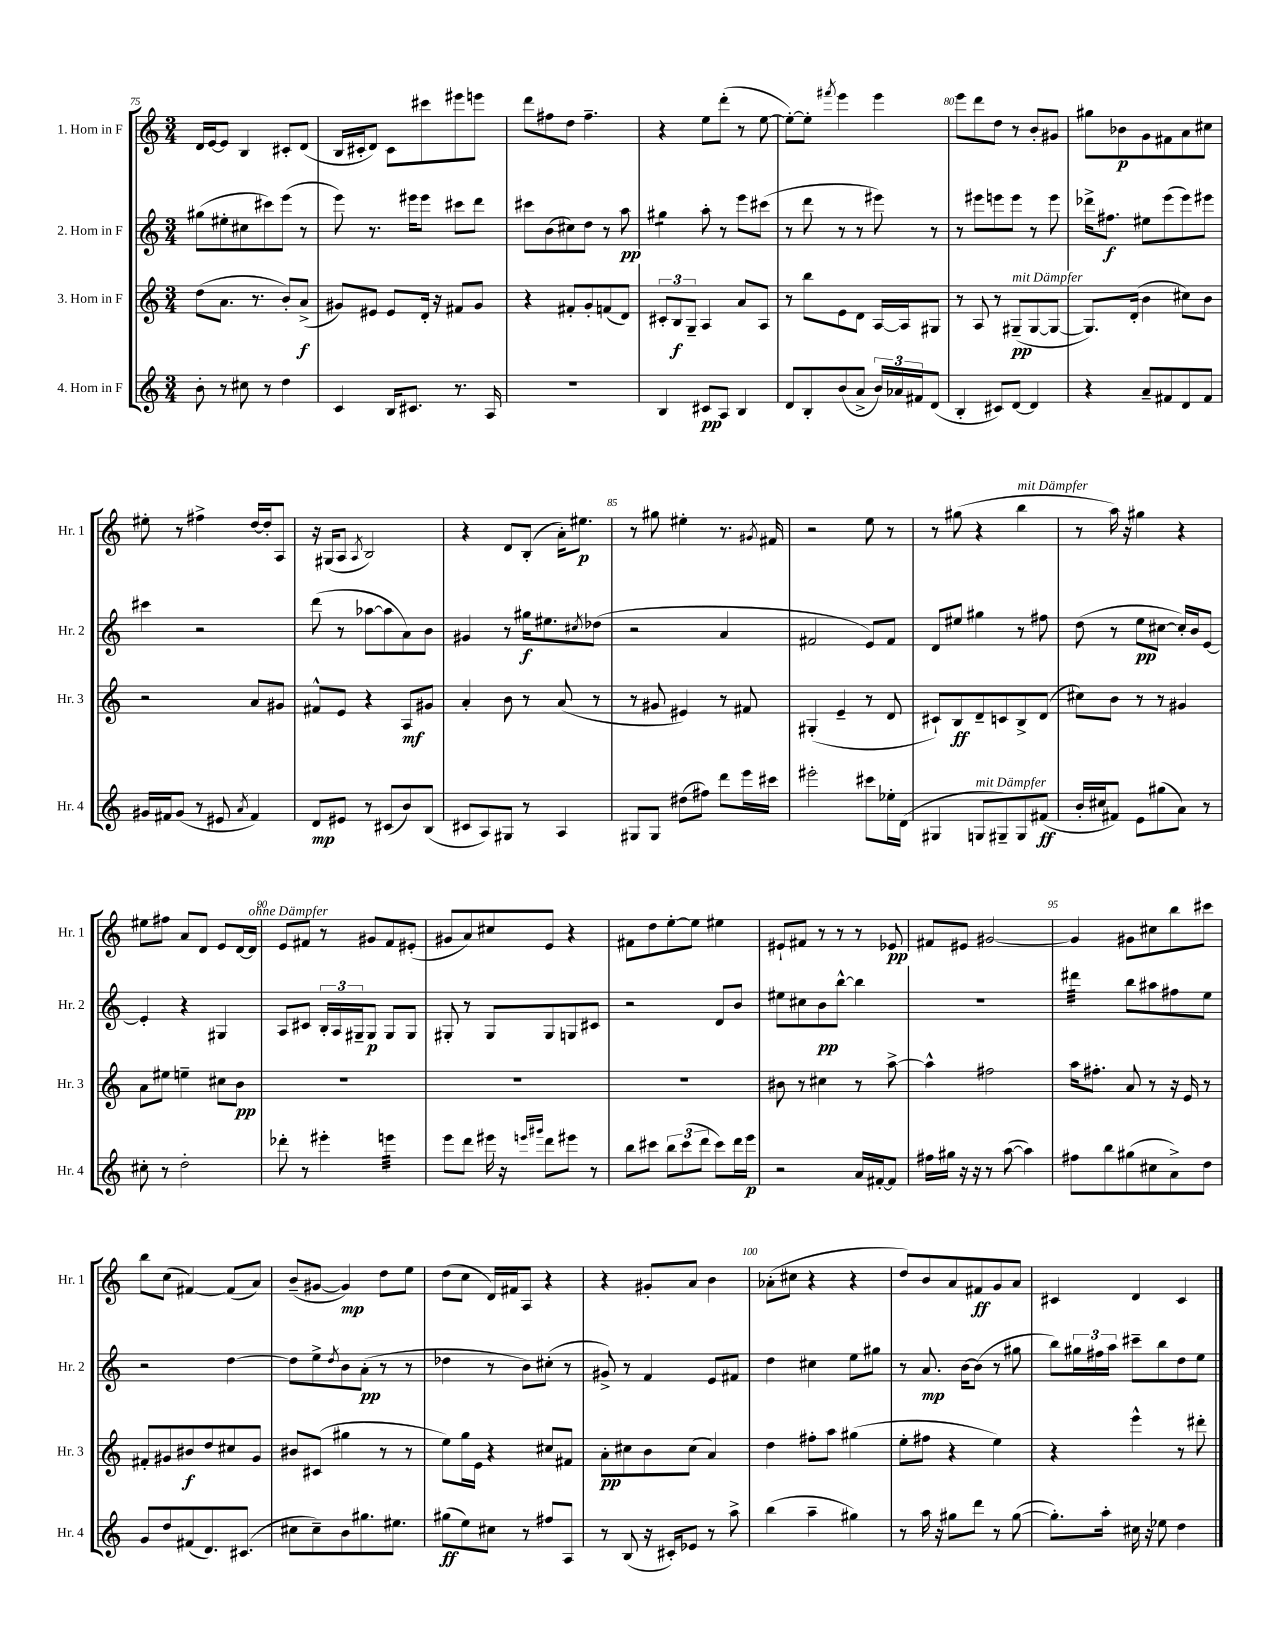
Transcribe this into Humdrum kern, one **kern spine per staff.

**kern	**kern	**kern	**kern
*staff4	*staff3	*staff2	*staff1
*clefG2	*clefG2	*clefG2	*clefG2
*k[]	*k[]	*k[]	*k[]
*M3/4	*M3/4	*M3/4	*M3/4
8b'	(8dd	(8gg#	16d
.	.	.	[16e
8r	8.a	8ee#'	8e]
8cc#	.	8cc#	4B
.	8.r	.	.
8r	.	8ccc#)	.
4dd	8b')	(8eee	8c#'
.	(8a^	8r	(8d
=	=	=	=
4c	8g#)	8eee)	16B
.	.	.	16c#'
.	8e#	8.r	8d)
16B	8e#	.	8c#
8.c#	.	16eee#	.
.	16d'	8eee#	8ccc#
.	16r	.	.
8.r	8f#	8ccc#	8eee#
.	8g#	8ddd	8eee
16A	.	.	.
=	=	=	=
2.r	4r	8ccc#	8ddd
.	.	(8b	8ff#
.	8f#'	8cc#)	8dd
.	8g'	8dd	4.ff#~
.	(8f	8r	.
.	8d)	8aa	.
=	=	=	=
4B	12c#'	4gg#	4r
.	12B	.	.
.	12G~	.	.
8c#	4A	8aa'	8ee
8A	.	8r	(8ddd'
4B	8a	8eee	8r
.	8A	(8ccc#	[8ee
=	=	=	=
8d	8r	8r	8ee'_)
8B'	8bb	8ddd	8ee']
.	.	.	8qfff#
(8b	8e	8r	4eee
8a^	8d	8r	.
24b)	[16A	8eee#)	4eee
24a-	.	.	.
.	16A]	.	.
24f#	.	.	.
(8d	8G#	8r	.
=	=	=	=
4B'	8r	8r	8eee
.	8A	8eee#	8ddd
8c#)	8r	8eee	8dd
[8d	(8G#~	8eee	8r
4d]	[8G#	8r	8b'
.	8G#_	8eee	8g#
=	=	=	=
4r	8.G#])	16ddd-^	8gg#
.	.	8.ff#	.
.	.	.	8b-
.	(16d'	.	.
8a~	4b	8ee#	8g
8f#	.	(8eee	8f#
8d	8cc#)	8eee)	8a
8f#	8b	8eee#	8cc#
=	=	=	=
16g#	2r	4ccc#	8ee#'
16f#	.	.	.
(8g#	.	.	8r
8r	.	2r	4ff#^
8e#	.	.	.
8qa	.	.	.
4f#)	8a	.	[16dd
.	.	.	16dd']
.	8g#	.	8A
=	=	=	=
8d	8f#^^	(8ddd	16r
.	.	.	(16G#
8e#	8e	8r	8A
.	.	.	8qA
8r	4r	[8aa-	2B)
(8c#	.	8aa-]	.
8b)	8A	8a)	.
(8B	8g#	8b	.
=	=	=	=
8c#	4a'	4g#	4r
8A)	.	.	.
8G#	8b	8r	8d
8r	8r	16gg#	(8B'
.	.	8.ee#	.
4A	(8a	.	16a')
.	.	.	8.ee#
.	.	8qcc#	.
.	8r	(8dd-	.
=	=	=	=
8G#	8r	2r	8r
8G#	8g#	.	8gg#
(8dd#	4e#)	.	4ee#'
8ff#)	.	.	.
8ddd	8r	4a	8.r
16eee	8f#	.	.
.	.	.	8qg#
16ccc#	.	.	16f#
=	=	=	=
2eee#'	(4G#'	2f#	2r
.	4e~	.	.
8ccc#	8r	8e)	8ee
16ee-'	8d	8f#	8r
(16d	.	.	.
=	=	=	=
4G#	8c#`)	8d	8r
.	8B	8ee#	(8gg#
8G	8d~	4gg#	4r
8G#~)	8c	.	.
8G#	8B^	8r	4bb
(8f#	(8d	8ff#	.
=	=	=	=
16b'	8cc#)	(8dd	8r
16cc#	.	.	.
8f#)	8b	8r	16aa)
.	.	.	16r
8e	8r	8ee	4gg#
(8gg#	8r	[8cc#	.
8a)	4g#	16cc#'])	4r
.	.	16b	.
8r	.	[8e	.
=	=	=	=
8cc#'	8a	4e']	8ee#
8r	8ee#	.	8ff#
2dd'	4ee~	4r	8a
.	.	.	8d
.	8cc#	4G#	8e
.	8b	.	[16d
.	.	.	16d]
=	=	=	=
8ddd-'	2.r	8A	8e
8r	.	8c#	8f#
4eee#'	.	24B'	8r
.	.	24A	.
.	.	24G#~	.
.	.	8G#	8g#
4eee	.	8G#	8f#
.	.	8G#	(8e#'
=	=	=	=
8eee	2.r	8G#'	8g#
8ddd	.	8r	8a)
16eee#	.	8G#	8cc#
16r	.	.	.
16qqeee	.	.	.
16qqggg#	.	.	.
8ddd	.	8G#	8e
8eee#	.	8G	4r
8r	.	8c#	.
=	=	=	=
8bb	2.r	2r	8f#
8ccc#	.	.	8dd
12bb	.	.	[8ee'
(12ccc#	.	.	.
.	.	.	8ee]
12ddd	.	.	.
8ccc#)	.	8d	4ee#
16ddd	.	8b	.
16eee	.	.	.
=	=	=	=
2r	8b#	8ee#	8e#`
.	8r	8cc#	8f#
.	4cc#	8b	8r
.	.	[8bb^^	8r
16a	8r	4bb]	8r
[16f#'	.	.	.
8f#]	[8aa^	.	8e-
=	=	=	=
16ff#	4aa^^]	2.r	8f#
16gg#	.	.	.
16r	.	.	8e#
16r	.	.	.
8r	2ff#	.	[2g#
([8aa	.	.	.
4aa])	.	.	.
=	=	=	=
8ff#	16aa	4ddd#	4g#]
.	8.ff#'	.	.
8bb	.	.	.
(8gg#	8a	8bb	8g#
8cc#	8r	8aa#	8cc#
8a^)	16r	8ff#	8bb
.	16e	.	.
8dd	8r	8ee	8ccc#
=	=	=	=
8g	8f#'	2r	8bb
8dd	8g#	.	(8cc
(8f#	8b#	.	[4f#)
8.d)	8dd	.	.
.	8cc#	[4dd	(8f#]
(8.c#	.	.	.
.	8g#	.	8a)
=	=	=	=
8cc#	8b#	8dd]	(8b~
8cc#~)	(8c#	8ee^	[8g#
.	.	8qdd	.
8b	4gg#	8b	4g#])
8.gg#	.	(8a'	.
.	8r	8r	8dd
8.ee#	.	.	.
.	8r	8r	8ee
=	=	=	=
(8gg#	8ee)	4dd-	(8dd
8ee)	16gg	.	8cc
.	16e	.	.
8cc#	4r	8r	16d)
.	.	.	16f#
8r	.	8b)	8A
8ff#	8cc#	(8cc#'	4r
8A	8f#	8r	.
=	=	=	=
8r	8a'	8g#^)	4r
(8B	8cc#	8r	.
16r	8b	4f	8g#'
16c#')	.	.	.
8e-	(8cc#	.	8a
8r	4a)	8e	4b
8aa^	.	8f#	.
=	=	=	=
(4bb	4dd	4dd	(8a-'
.	.	.	8cc#
4aa~	8ff#'	4cc#	4r
.	8aa	.	.
4gg#)	(4gg#	8ee	4r
.	.	8gg#	.
=	=	=	=
8r	8ee'	8r	8dd)
16aa	8ff#	8.a	8b
16r	.	.	.
8gg#	4r	.	8a
.	.	[16b	.
8ddd	.	(8b]	8f#
8r	4ee)	8r	8g
([8gg#	.	8gg#	8a
=	=	=	=
8.gg#'])	4r	8bb)	4c#
.	.	24gg#	.
.	.	24ff#	.
16aa'	.	.	.
.	.	24aa	.
16cc#	4eee^^	8ccc#~	4d
16r	.	.	.
8ee-	.	8bb	.
4dd	8r	8dd	4c#
.	8ddd#'	8ee	.
==	==	==	==
*-	*-	*-	*-
